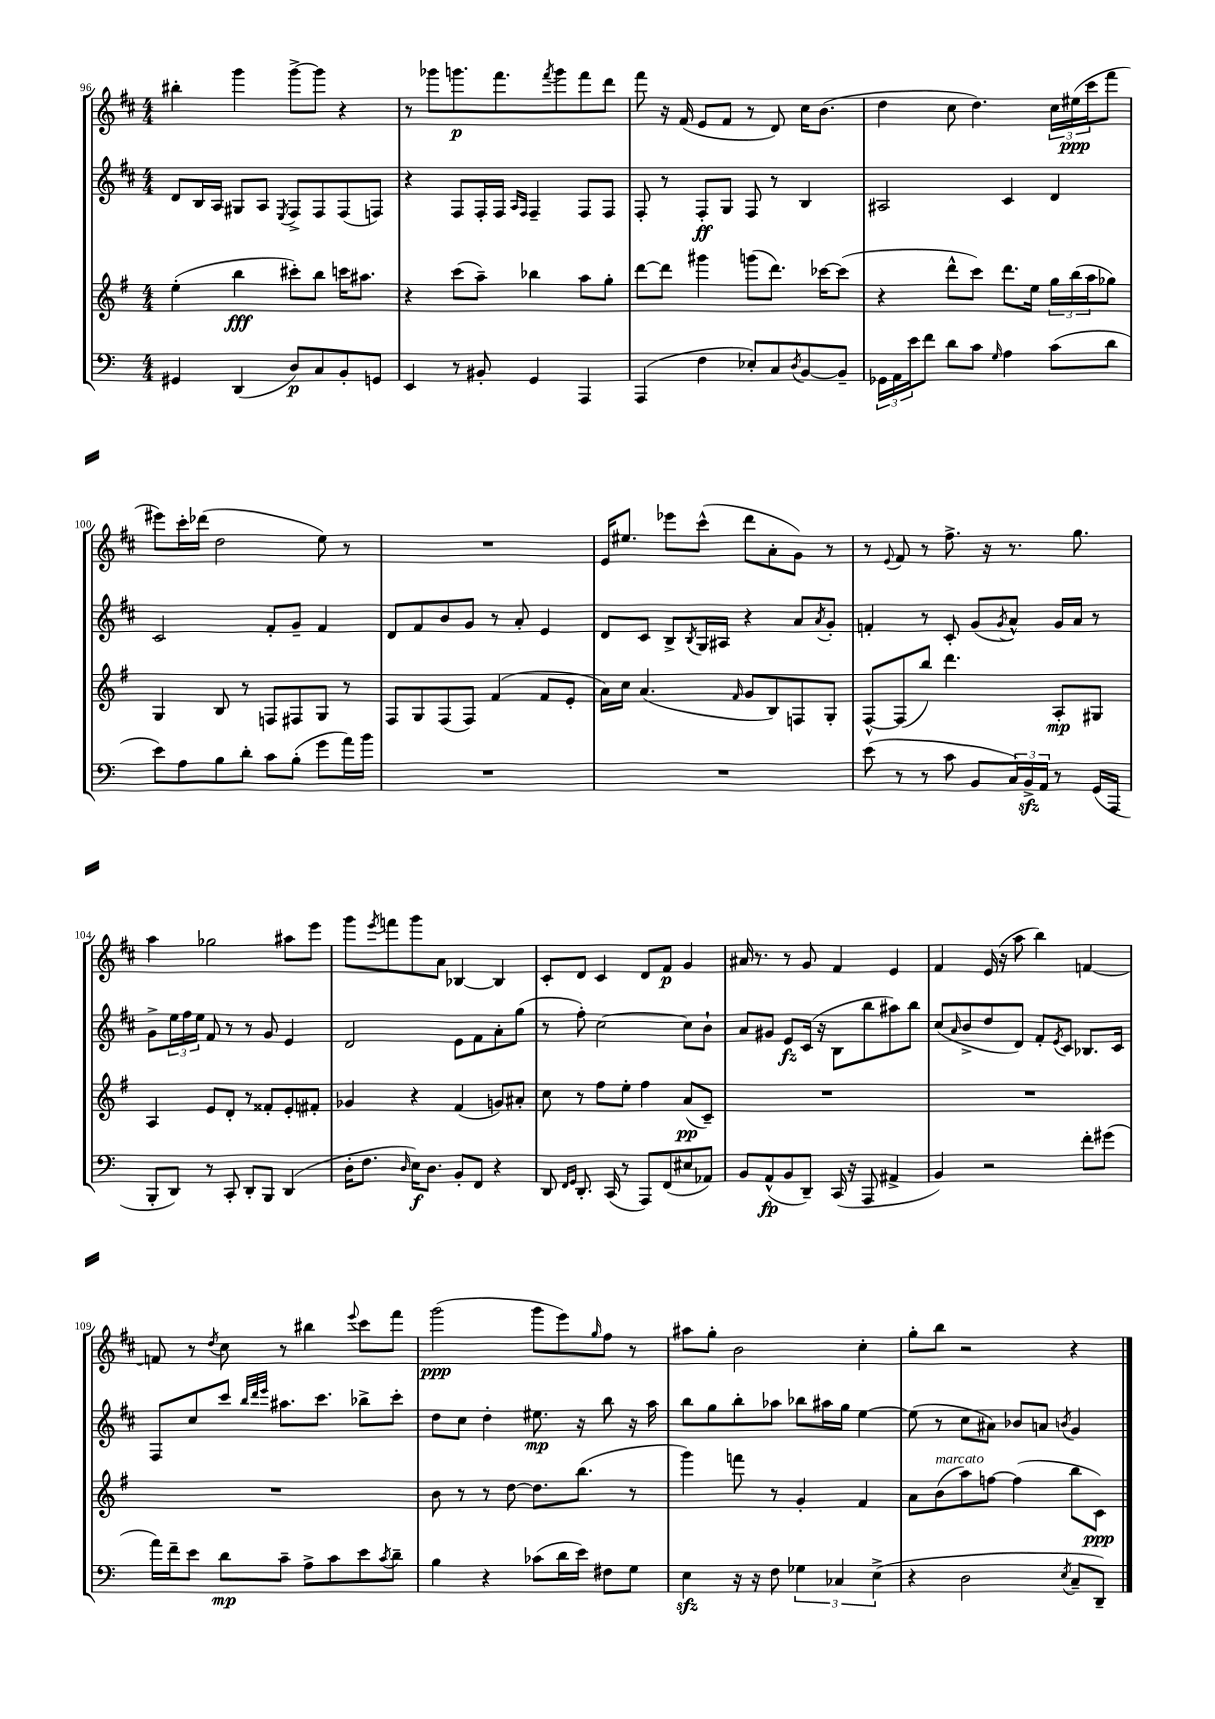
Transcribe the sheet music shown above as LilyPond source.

<<
\new StaffGroup <<
\new Staff = "s0" {
    \clef treble \key d \major \numericTimeSignature \time 4/4
    bis''4-. g'''4 g'''8~-> g'''8 r4 |
    r8 ges'''8 g'''8.\p fis'''8. \acciaccatura { fis'''8 } g'''8 fis'''8 d'''8 |
    fis'''8 r16 fis'16( e'8 fis'8 r8 d'8) cis''16 b'8.( |
    d''4 cis''8 d''4.) \tuplet 3/2 { cis''16 eis''16\ppp( cis'''16 } fis'''8 |
    eis'''8) cis'''16-. des'''16( d''2 e''8) r8 |
    R1 |
    e'16 eis''8. ees'''8 cis'''8-^( d'''8 a'8-. g'8) r8 |
    r8 \appoggiatura { e'8 } fis'8 r8 fis''8.-> r16 r8. g''8. |
    a''4 ges''2 ais''8 e'''8 |
    g'''8 \acciaccatura { e'''8 } f'''8 g'''8 a'8 bes4~ bes4 |
    cis'8-. d'8 cis'4 d'8 fis'8\p g'4 |
    ais'16 r8. r8 g'8 fis'4 e'4 |
    fis'4 e'16( r16 a''8 b''4) f'4~ |
    f'8 r8 \acciaccatura { d''8 } cis''8 r8 bis''4 \appoggiatura { e'''8 } cis'''8 fis'''8 |
    g'''2\ppp( g'''8 e'''8) \grace { g''16 } fis''8 r8 |
    ais''8 g''8-. b'2 cis''4-. |
    g''8-. b''8 r2 r4 \bar "|." |
}
\new Staff = "s1" {
    \clef treble \key d \major \numericTimeSignature \time 4/4
    d'8 b16 a16 gis8 a8 \acciaccatura { e8 } fis8-> fis8 fis8( f8) |
    r4 fis8 fis16-. fis16 \grace { a16 fis16 } fis4-- fis8 fis8 |
    fis8-. r8 fis8-.\ff g8 fis8 r8 b4 |
    ais2 cis'4 d'4 |
    cis'2 fis'8-. g'8-- fis'4 |
    d'8 fis'8 b'8 g'8 r8 a'8-. e'4 |
    d'8 cis'8 b8-> \acciaccatura { b8 } g16 ais16 r4 a'8 \acciaccatura { a'8 } g'8-. |
    f'4-. r8 cis'8-. g'8( \acciaccatura { g'8 } a'8-^) g'16 a'16 r8 |
    g'8-> \tuplet 3/2 { e''16 fis''16 e''16 } fis'8 r8 r8 g'8 e'4 |
    d'2 e'8 fis'8 a'8-. g''8( |
    r8 fis''8-.) cis''2~ cis''8 b'8-! |
    a'8 gis'8 e'8\fz cis'16( r16 b8 b''8 ais''8) b''8 |
    cis''8( \grace { a'16 } b'8-> d''8 d'8) fis'8-. \acciaccatura { e'8 } cis'8 bes8. cis'16 |
    fis8 cis''8 cis'''8 \grace { b''32 d'''32 e'''32 } ais''8. cis'''8. bes''8-> cis'''8-. |
    d''8 cis''8 d''4-. eis''8.\mp r16 b''8 r16 a''16 |
    b''8 g''8 b''8-. aes''8 bes''8 ais''16 g''16 e''4~ |
    e''8( r8 cis''8 ais'8) bes'8 a'8 \acciaccatura { b'8 } g'4 \bar "|." |
}
\new Staff = "s2" {
    \clef treble \key g \major \numericTimeSignature \time 4/4
    e''4-.( b''4\fff cis'''8-.) b''8 c'''16 ais''8. |
    r4 c'''8( a''8--) bes''4 a''8 g''8-. |
    d'''8~ d'''8 gis'''4 g'''8( d'''8.) ces'''16~ ces'''8( |
    r4 d'''8-^ c'''8) d'''8. e''16 \tuplet 3/2 { g''16 b''16( a''16 } ges''8) |
    g4 b8 r8 f8 fis8 g8 r8 |
    fis8 g8 fis8( fis8) fis'4( fis'8 e'8-. |
    a'16) c''16 a'4.( \grace { fis'16 } g'8 b8) f8 g8-. |
    fis8~-^ fis8( b''8) d'''4. a8-.\mp gis8 |
    a4 e'8 d'8-. r8 fisis'8-. e'8-. fis'8-. |
    ges'4 r4 fis'4( g'8) ais'8-. |
    c''8 r8 fis''8 e''8-. fis''4 a'8\pp( c'8--) |
    R1 |
    R1 |
    R1 |
    b'8 r8 r8 d''8~ d''8. b''8.( r8 |
    g'''4) f'''8 r8 g'4-. fis'4 |
    a'8 b'8^\markup { \italic "marcato" }( a''8) f''8~ f''4( b''8 c'8\ppp) \bar "|." |
}
\new Staff = "s3" {
    \clef bass \key c \major \numericTimeSignature \time 4/4
    gis,4 d,4( d8\p) c8 b,8-. g,8 |
    e,4 r8 bis,8-. g,4 a,,4 |
    a,,4( f4 ees8-.) c8 \acciaccatura { d8 } b,8~ b,8-- |
    \tuplet 3/2 { ges,16 a,16 e'16 } f'8 d'8 c'8 \grace { g16 } a4 c'8( d'8 |
    e'8) a8 b8 d'8-. c'8 b8-.( g'8 a'16) b'16 |
    R1 |
    R1 |
    e'8( r8 r8 c'8 b,8 \tuplet 3/2 { c16) b,16->\sfz a,16 } r8 g,16( a,,16 |
    b,,8-. d,8) r8 c,8-. d,8-. b,,8 d,4( |
    d16-. f8. \grace { d16 } e16\f) d8. b,8-. f,8 r4 |
    d,8 \grace { f,16 g,16 } d,8.-. c,16( r8 a,,8) f,8( eis8 aes,8) |
    b,8 a,8-^\fp( b,8 d,8--) c,16( r16 a,,8 ais,4-> |
    b,4) r2 f'8-. gis'8( |
    a'16) f'16-- e'8 d'8\mp c'8-- a8-> c'8 e'8 \acciaccatura { c'8 } d'8-- |
    b4 r4 ces'8( d'16 e'16) fis8 g8 |
    e4\sfz r16 r16 f8 \tuplet 3/2 { ges4 ces4 e4->( } |
    r4 d2 \acciaccatura { e8 } c8-- d,8--) \bar "|." |
}
>>
>>
\layout { \context { \Score currentBarNumber = #96 } }
